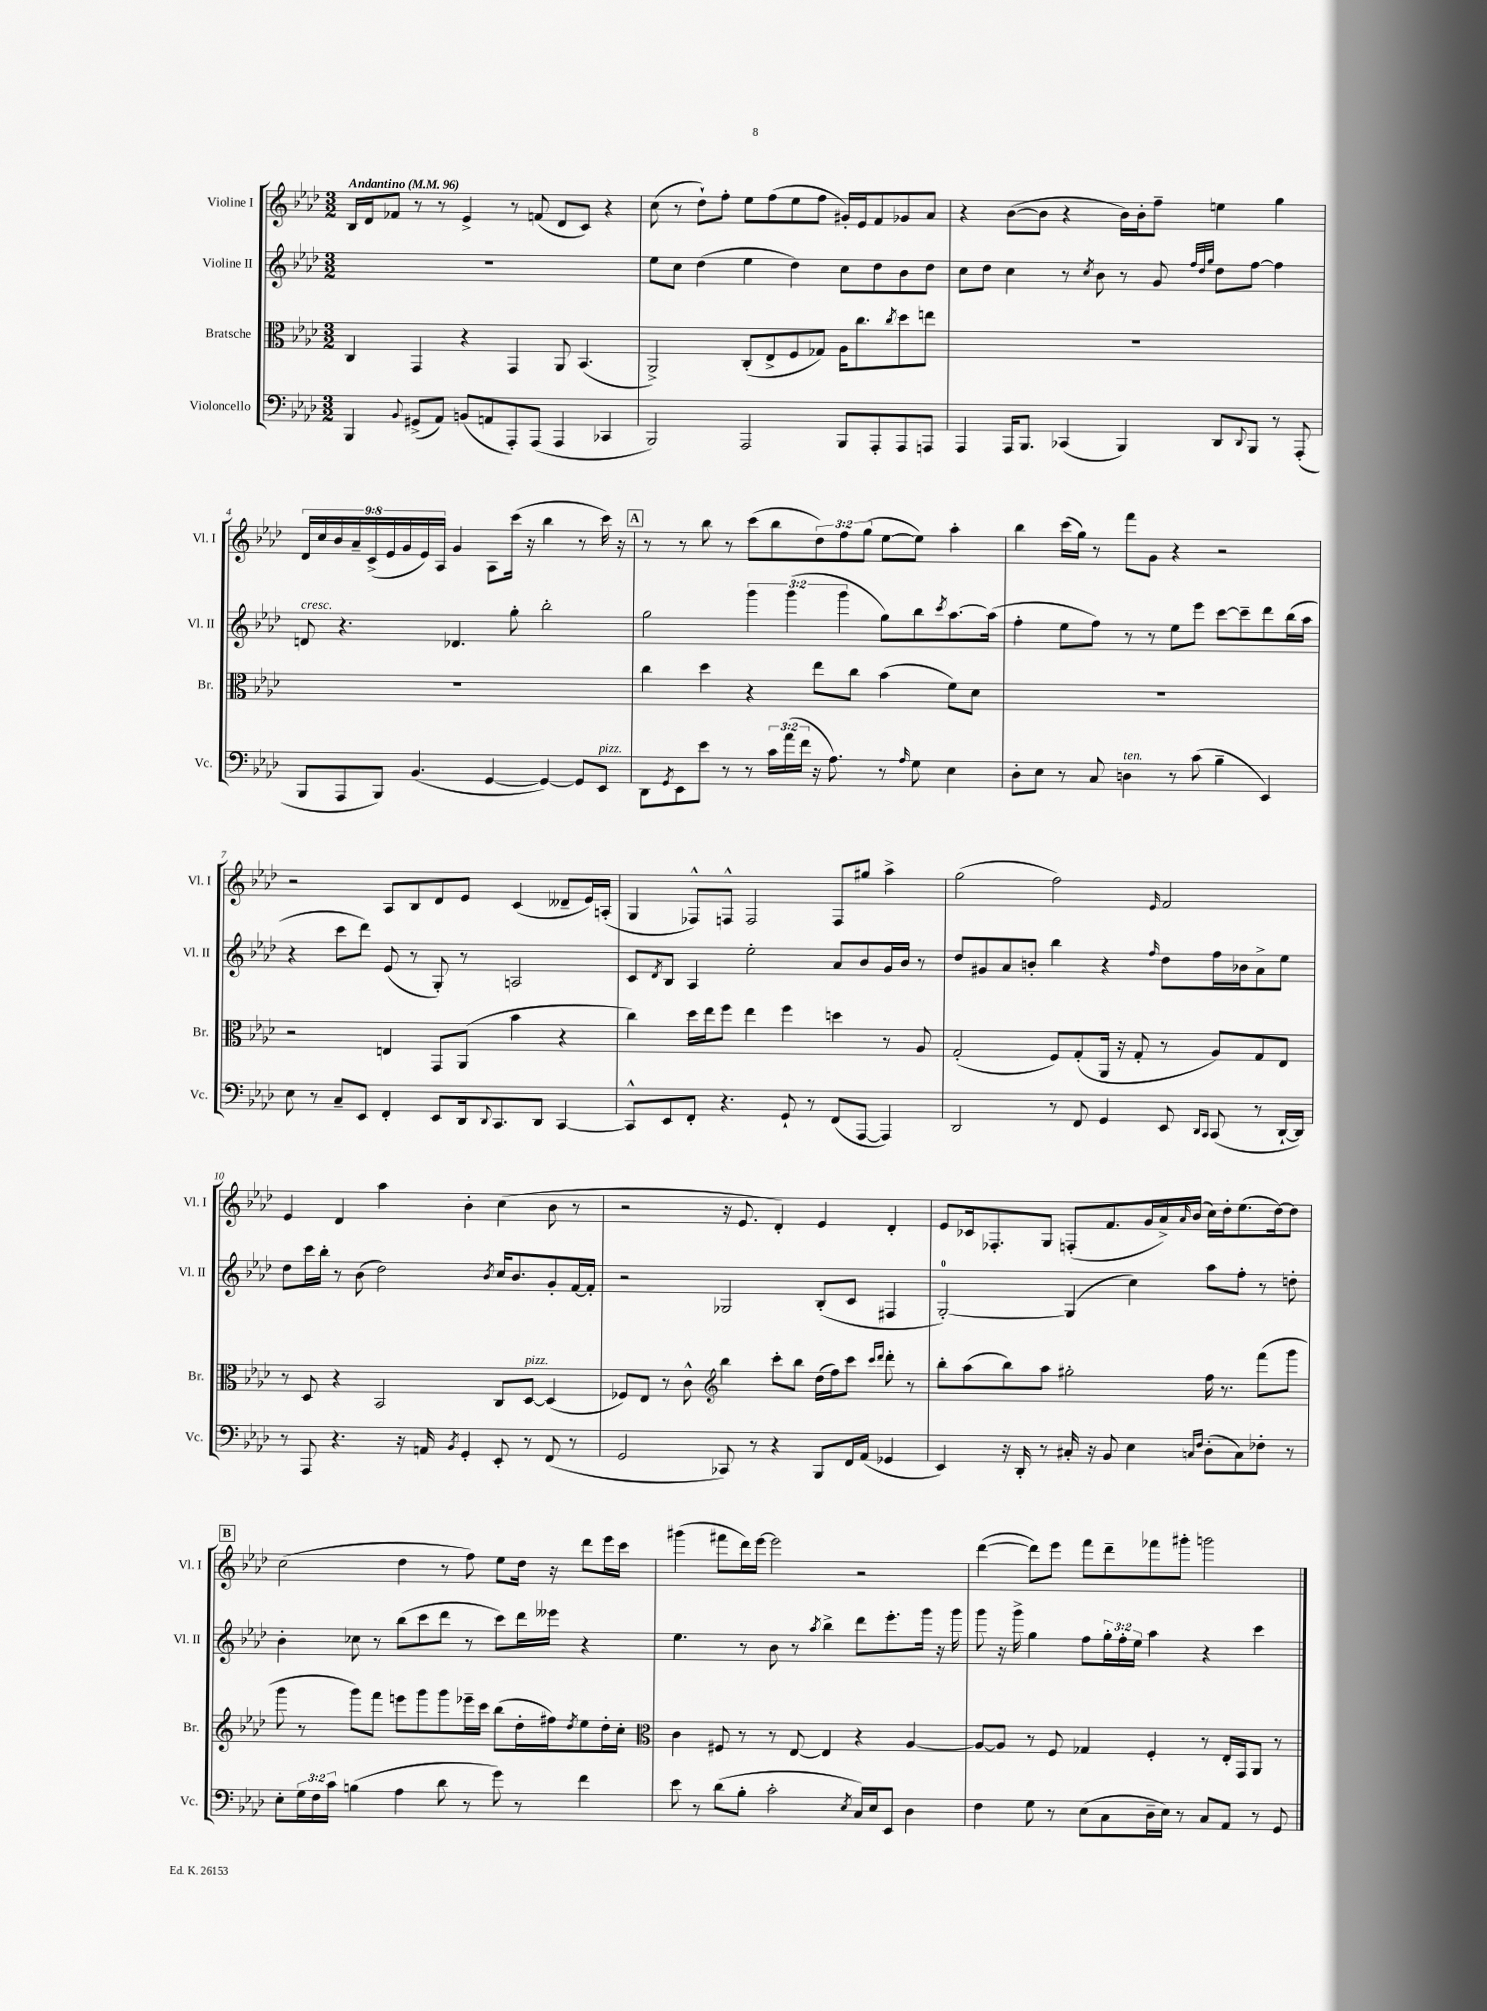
<<
\new StaffGroup <<
\new Staff = "s0" \with { instrumentName = "Violine I" shortInstrumentName = "Vl. I" } {
    \clef treble \key aes \major \numericTimeSignature \time 3/2 \override Staff.TupletNumber.text = #tuplet-number::calc-fraction-text \tempo "Andantino" 4 = 96
    bes16 des'16 fes'8 r8 r8 ees'4-> r8 f'8( des'8 c'8) r4 |
    c''8( r8 des''8-!) f''8-. ees''8 f''8( ees''8 f''8 gis'16-.) ees'16 f'8 ges'8 aes'8 |
    r4 bes'8~( bes'8 r4 bes'16) bes'16-. f''8-- e''4 g''4 |
    \tuplet 9/8 { des'16 c''16 bes'16 aes'16-- c'16->( ees'16 g'16 ees'16) aes16 } g'4 aes8 c'''16( r16 bes''4 r8 c'''16) r16 |
    \mark \markup { \box "A" } r8 r8 bes''8 r8 c'''8( bes''8 \tuplet 3/2 { des''8) f''8 g''8( } ees''8~ ees''8) aes''4-. |
    bes''4 c'''16( g''16) r8 f'''8 g'8 r4 r2 |
    r2 aes8 bes8 des'8 ees'8 c'4( deses'8-- ees'16) a16-.( |
    g4 fes8-^) f8-^ f2 f8 gis''8 aes''4-> |
    g''2( f''2) \grace { ees'16 } f'2 |
    ees'4 des'4 aes''4 bes'4-. c''4( bes'8 r8 |
    r2 r16 ees'8. des'4-.) ees'4 des'4-. |
    ees'8 ces'16 fes8.-. g8 f8-.( f'8. g'16 aes'16->) \grace { aes'16 } bes'16( c''16) des''16-. ees''8.( des''16~) des''8 |
    \mark \markup { \box "B" } c''2( des''4 r8 f''8) ees''8 des''16 r16 des'''8 ees'''16 c'''16 |
    gis'''4( fis'''8 des'''16) ees'''16~ ees'''2 r2 |
    des'''4~( des'''8) ees'''8 f'''8 des'''8-- fes'''8 gis'''8-. g'''2 \bar "|." |
}
\new Staff = "s1" \with { instrumentName = "Violine II" shortInstrumentName = "Vl. II" } {
    \clef treble \key aes \major \numericTimeSignature \time 3/2 \override Staff.TupletNumber.text = #tuplet-number::calc-fraction-text
    R1. |
    ees''8 c''8 des''4( ees''4 des''4) c''8 des''8 bes'8 des''8 |
    c''8 des''8 c''4 r8 \acciaccatura { c''8 } bes'8 r8 g'8 \grace { f''32 des''32 g''32 } des''8 f''8~ f''4 |
    d'8^\markup { \italic "cresc." } r4. des'4. g''8-. bes''2-. |
    \mark \markup { \box "A" } g''2 \tuplet 3/2 { g'''4 g'''4( g'''4 } g''8) bes''8 \acciaccatura { c'''8 } aes''8.~ aes''16( |
    f''4-. ees''8 f''8) r8 r8 ees''8 ees'''8 c'''8~ c'''8-- des'''8 bes''16( aes''16 |
    r4 c'''8 des'''8) ees'8( r8 g8-.) r8 a2 |
    c'8 \acciaccatura { des'8 } bes8 aes4 ees''2-. aes'8 bes'8 g'16 bes'16 r8 |
    des''8 gis'8 aes'8 b'8-. bes''4 r4 \grace { f''16 } des''8 f''16 bes'16 aes'8-> ees''8 |
    des''8 c'''16 bes''16-. r8 bes'8( des''2) \acciaccatura { bes'8 } c''16 bes'8. g'8-. f'16~ f'16-. |
    r2 ges2 bes8-.( c'8 fis4 |
    g2-0~-.) g4( c''4) aes''8 f''8-. r8 d''8-. |
    \mark \markup { \box "B" } bes'4-. ces''8 r8 bes''8( c'''8 des'''8 r8 c'''8) des'''16 eeses'''16 r4 |
    ees''4. r8 bes'8 r8 \acciaccatura { aes''8 } bes''4-> des'''8 ees'''8.-. g'''16 r16 g'''16 |
    g'''8 r16 g'''16-> g''4 f''8 \tuplet 3/2 { g''16-. f''16-. ees''16 } aes''4 r4 c'''4 \bar "|." |
}
\new Staff = "s2" \with { instrumentName = "Bratsche" shortInstrumentName = "Br." } {
    \clef alto \key aes \major \numericTimeSignature \time 3/2
    c4 g,4 r4 g,4 aes,8 bes,4.( |
    aes,2->) c8-.( ees8-> f8 ges8) aes16 c''8. \acciaccatura { c''8 } des''8 e''8 |
    R1. |
    R1. |
    \mark \markup { \box "A" } c''4 des''4 r4 ees''8 c''8 bes'4( f'8) des'8 |
    R1. |
    r2 e4 g,8 aes,8( bes'4 r4 |
    c''4) des''16 ees''16 f''8 ees''4 f''4 d''4 r8 aes8 |
    g2-.( f8) g8-.( aes,16 r16 g8-. r8 aes8) g8 ees8 |
    r8 des8 r4 bes,2 c8 des8~^\markup { \italic "pizz." } des4( |
    fes8) ees8 r8 c'8-^ \clef treble bes''4 c'''8-. bes''8 des''16( f''16) c'''8 \grace { c'''16 des'''16 } des'''8-. r8 |
    bes''8-. aes''8( bes''8) aes''8 gis''2-. f''16 r8. f'''8( g'''8 |
    \mark \markup { \box "B" } g'''8 r8 g'''8) f'''8 e'''8 g'''8 g'''8 ees'''16-- c'''16 bes''8( des''16-. fis''16) \acciaccatura { des''8 } ees''8 des''16-. c''16-. |
    \clef alto c'4 fis8 r8 r8 ees8~ ees4 r4 aes4~ |
    aes8~ aes8 r8 f8 ges4 f4-. r8 ees16-. g,16 aes,8 r8 \bar "|." |
}
\new Staff = "s3" \with { instrumentName = "Violoncello" shortInstrumentName = "Vc." } {
    \clef bass \key aes \major \numericTimeSignature \time 3/2 \override Staff.TupletNumber.text = #tuplet-number::calc-fraction-text
    bes,,4 \appoggiatura { bes,8 } gis,8->( aes,8) b,8( a,8 aes,,8-.) aes,,8( aes,,4 ces,4 |
    bes,,2) aes,,2 bes,,8 aes,,8-. aes,,8 a,,8 |
    aes,,4 aes,,16 bes,,8. ces,4( bes,,4) des,8 \appoggiatura { des,8 } bes,,8 r8 aes,,8-.( |
    bes,,8 aes,,8 bes,,8) bes,4.( g,4~ g,4~) g,8 ees,8^\markup { \italic "pizz." } |
    \mark \markup { \box "A" } des,8 \acciaccatura { g,8 } ees,8 ees'8 r8 r8 \tuplet 3/2 { c'16 aes'16( f'16 } r16 aes8.) r8 \grace { aes16 } g8 ees4 |
    des8-. ees8 r8 c8 d4^\markup { \italic "ten." } r8 c'8( bes4-- ees,4) |
    ees8 r8 c8-- ees,8 f,4-. ees,8 des,16 \appoggiatura { des,8 } c,8. des,8 c,4~ |
    c,8-^ ees,8 f,8-. r4. g,8-! r8 f,8( aes,,8~ aes,,4) |
    des,2 r8 f,8 g,4 ees,8 \grace { des,16 c,16 } c,8( r8 des,16~-! des,16) |
    r8 aes,,8 r4. r16 a,16 \acciaccatura { bes,8 } g,4-. ees,8-. r8 f,8( r8 |
    g,2 ces,8) r8 r4 bes,,8 f,16 aes,16( ges,4 |
    ees,4) r16 des,16-. r8 cis16-. r16 bes,8 ees4 \grace { c16 f16 } des8-.( c8) fes8-. r8 |
    \mark \markup { \box "B" } ees8-. \tuplet 3/2 { g16 f16 c'16 } b4( aes4 des'8 r8 g'8) r8 f'4 |
    ees'8 r8 des'8( bes8-. c'2-. \acciaccatura { ees8 } c16) ees16 ees,8 des4 |
    f4 g8 r8 ees8( c8 des16-- ees16) r8 c8 aes,8 r8 g,8 \bar "|." |
}
>>
>>
